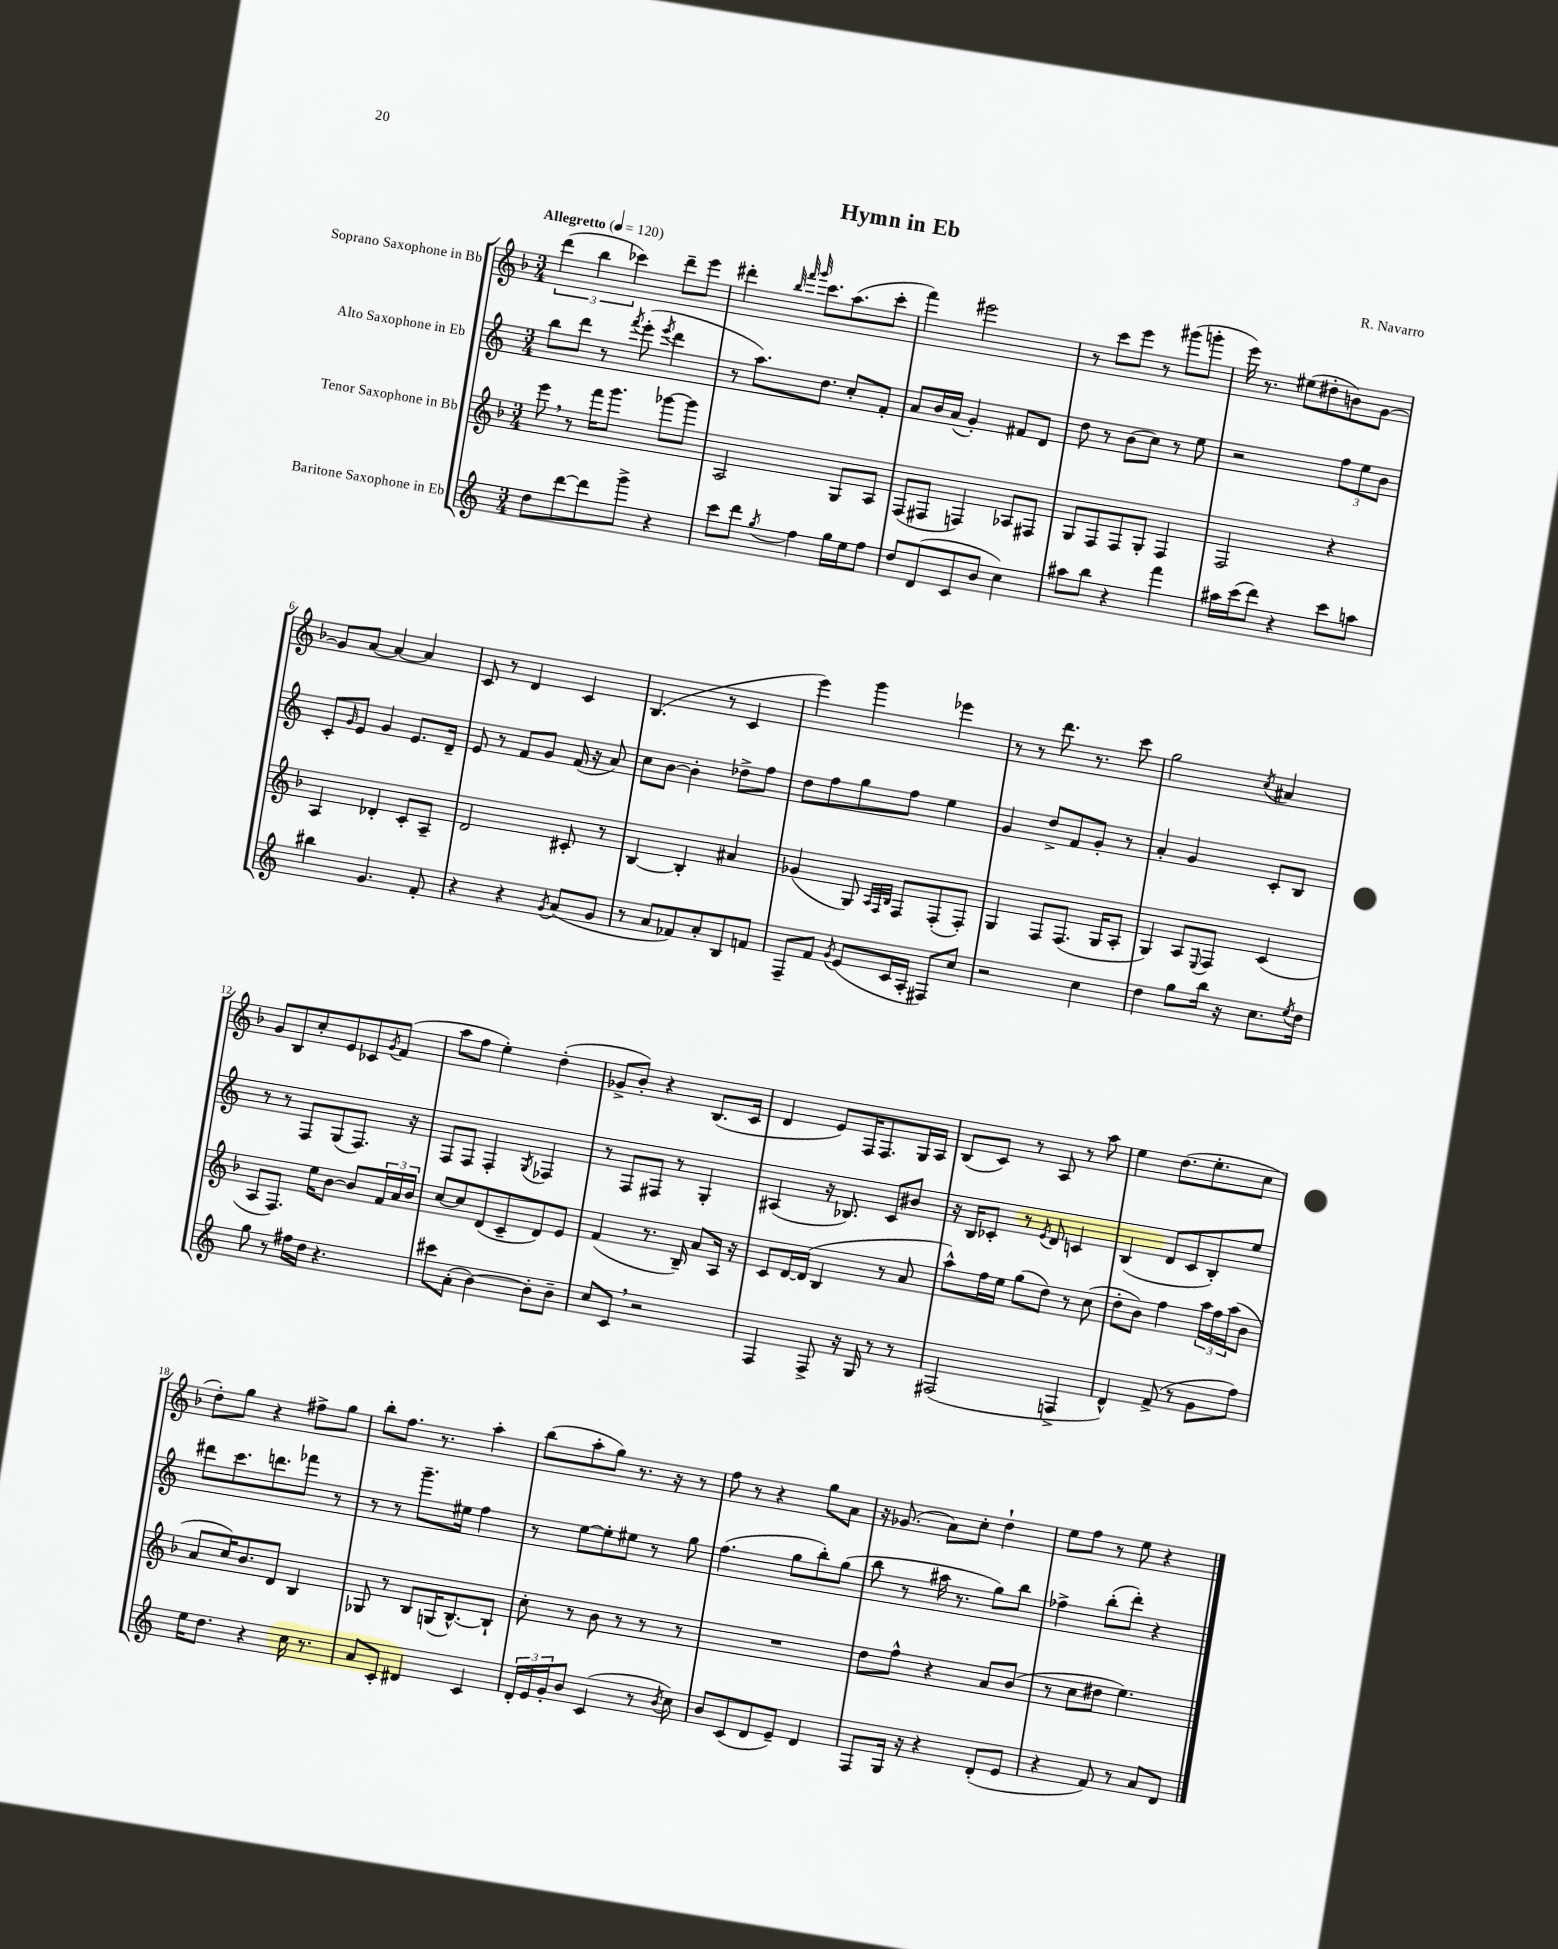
\header { title = "Hymn in Eb" composer = "R. Navarro" }
<<
\new StaffGroup <<
\new Staff = "s0" \with { instrumentName = "Soprano Saxophone in Bb" } {
    \clef treble \key f \major \numericTimeSignature \time 3/4 \tempo "Allegretto" 4 = 120
    \tuplet 3/2 { d'''4( bes''4 ces'''4) } d'''8-- e'''8 |
    dis'''4-. \grace { bes''32 f'''32 g'''32 } c'''8. a''8.( c'''8-. |
    f'''4) eis'''2 |
    r8 c'''8 e'''8 r8 gis'''8( g'''8-. |
    e'''16) r8. eis''8( dis''8-. b'8) g'8~ |
    g'8 a'8~ a'4~ a'4 |
    c'8 r8 d'4 c'4 |
    bes4.( r8 c'4 |
    e'''4) g'''4 ees'''4 |
    r8 r8 d'''8. r8. c'''8 |
    g''2 \acciaccatura { c''8 } ais'4 |
    g'8 bes8 c''8-. e'8 ces'8 \acciaccatura { g'8 } f'8( |
    a''8 f''8 e''4-.) d''4-.( |
    ges'8-> bes'8-.) r4 bes8.( c'16 |
    d'4 e'8) f16 f8. g16 a16 |
    bes8( c'8) r8 a8 r8 a''8 |
    e''4 d''8.( e''8.-. c''8 |
    d''8-.) g''8 r4 fis''8-> g''8 |
    bes''8-. f''8. r8. a''4-. |
    bes''8( a''8-. g''8) r8. r16 r8 |
    f''8 r8 r4 g''8 a'8 |
    r16 ges'8.( a'8) c''8-. d''4-! |
    e''8 f''8 r8 e''8 r4 \bar "|." |
}
\new Staff = "s1" \with { instrumentName = "Alto Saxophone in Eb" } {
    \clef treble \key c \major \numericTimeSignature \time 3/4
    b''8 d'''8 r8 \acciaccatura { f'''8 } e'''8-.( \acciaccatura { e'''8 } d'''4 |
    r8 a''8.) d''8. c''8-. f'8-. |
    a'8 b'16 a'16( g'4-.) fis'8 d'8 |
    d''8 r8 b'8( c''8) r8 e''8 |
    r2 \tuplet 3/2 { f''8 e''8 b'8 } |
    c'8-. \grace { g'16 } e'8 g'4 e'8. d'16-- |
    e'8 r8 f'8 g'8 f'16( r16 a'8) |
    c''8 b'8~ b'4-. des''8-> f''8 |
    d''8 f''8 g''8 f''8 e''4 |
    g'4 d''8-> f'8 g'8-. r8 |
    a'4-. g'4 c'8-. b8 |
    r8 r8 f8 g8( f8.) r16 |
    f8 f8 f4-. \acciaccatura { g8 } fes4 |
    r8 f8 fis8 r8 g4-. |
    ais4( r16 bes8.) c'8 bis'8 |
    r16 b16 ces'8-. r8 \acciaccatura { e'8 } d'8 c'4 |
    b4( d'8 c'8 b8-.) e''8 |
    dis'''8 c'''8. d'''8. fes'''8 r8 |
    r8 r8 g'''8.-- eis''16 f''4 |
    r8 e''8~ e''8-. eis''8 r8 g''8 |
    f''4.( g''8 b''8-.) g''8( |
    b''8 r8 ais''16 r8. g''8) b''8 |
    fes''4-> b''8-.( d'''8-.) r4 \bar "|." |
}
\new Staff = "s2" \with { instrumentName = "Tenor Saxophone in Bb" } {
    \clef treble \key f \major \numericTimeSignature \time 3/4
    e'''8 \breathe r8 f'''16 g'''8. ges'''8~ ges'''8 |
    a2 g8 a8 |
    f8( fis8 f4) aes8 fis8 |
    g8 f8 f8 g8-. f4 |
    f2 r4 |
    a4 des'4-. c'8-. a8-- |
    d'2 cis'8-. r8 |
    bes4~ bes4-. ais'4 |
    ges'4( g8) \grace { a32 f32 bes32 } f8 f8-.( f8-.) |
    g4 f8 f8.( g16 a8-. |
    g4) a8 \appoggiatura { e8 } f8 c'4( |
    a8 f8.) e''16 bes'8~ bes'8 \tuplet 3/2 { f'16 a'16 bes'16 } |
    c''8~ c''8 d'8( c'8-- d'8) e'8 |
    f'4( r8. bes16--) a'8 a16 r16 |
    c'8 d'16~ d'16( bes4 r8 a'8 |
    a''8-^) f''16 e''16 g''8( d''8) r8 c''8( |
    d''8-. bes'8) f''4 \tuplet 3/2 { a''16 f''16 a''16( } bes'8 |
    a'8 c''16) bes'8. d'8 bes4 |
    ges8 r8 bes8 g16( bes8.~-^) bes8-! |
    c''8-. r8 bes'8 r8 r8 r8 |
    R2. |
    d''8 f''8-^ r4 a'8 bes'8( |
    r8 c''8 dis''8 e''4.) \bar "|." |
}
\new Staff = "s3" \with { instrumentName = "Baritone Saxophone in Eb" } {
    \clef treble \key c \major \numericTimeSignature \time 3/4
    d''8 d'''8~ d'''8 g'''8-> r4 |
    c'''8 d'''8 \acciaccatura { g''8 } f''4 g''16 e''16 f''8 |
    d''8 d'8( c'8 b'8 c''4) |
    ais''8 b''8 r4 f'''4 |
    ais''16 c'''16( d'''8) r4 c'''8 a''8 |
    bis''4 g'4. f'8-. |
    r4 r4 \acciaccatura { g'8 } a'8( g'8 |
    r8 a'8 fes'8) a'8-. b8 f'8 |
    f8-- f'8 \acciaccatura { g'8 } e'8( c'16 a16-. fis8) c''8 |
    r2 c''4 |
    d''4 g''8 b''16 r16 c''8. \acciaccatura { e''8 } d''16 |
    g''8 r8 fis''16 d''16 r4. |
    cis'''8 a'8-.( b'4~) b'8-. b'8-- |
    c''8 c'8 \breathe r2 |
    f4 f8-> r16 g16 r8 r8 |
    fis2( f4-> |
    d'4-^) f'8->( r8 g'8 f''8) |
    e''16 d''8. r4 c''16 r8. |
    a'8 c'8-. dis'4 c'4 |
    \tuplet 3/2 { d'16-. e'16 g'16-. } b'8 c'4( r8 \acciaccatura { b'8 } c''8) |
    b'8 c'8( d'8 e'8--) d'4 |
    f8 g16 r16 r4 d'8-.( e'8 |
    r4 f'8) r8 a'8 d'8 \bar "|." |
}
>>
>>
